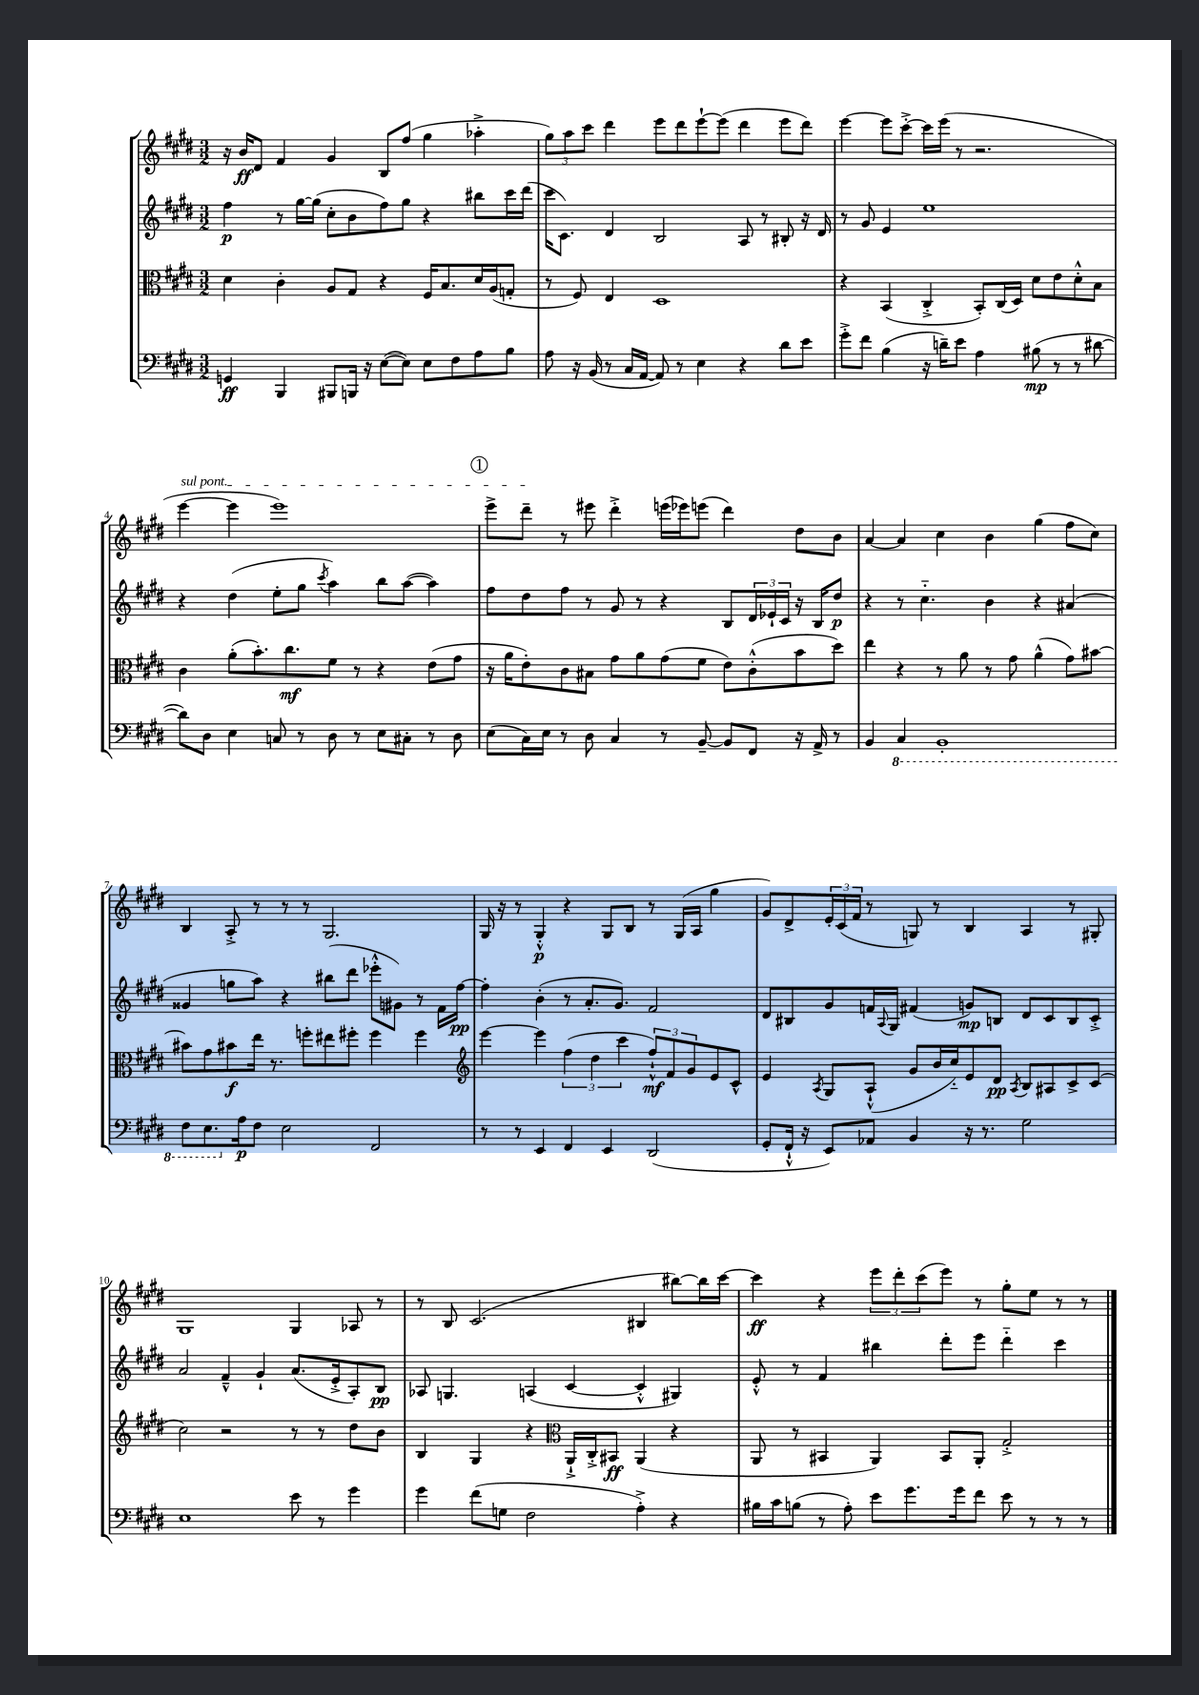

**kern	**dynam	**kern	**dynam	**kern	**dynam	**kern	**dynam
*part4	*part4	*part3	*part3	*part2	*part2	*part1	*part1
*staff4	*staff4	*staff3	*staff3	*staff2	*staff2	*staff1	*staff1
*clefF4	*	*clefC3	*	*clefG2	*	*clefG2	*
*k[f#c#g#d#]	*	*k[f#c#g#d#]	*	*k[f#c#g#d#]	*	*k[f#c#g#d#]	*
*M3/2	*	*M3/2	*	*M3/2	*	*M3/2	*
=1	=1	=1	=1	=1	=1	=1	=1
4GGn/	ff	4d#\	.	4ff#\	p	16r	.
.	.	.	.	.	.	16b/KL	ff
.	.	.	.	.	.	8d#/J	.
4BBB/	.	4c#'\	.	8r	.	4f#/	.
.	.	.	.	[16gg#\LL	.	.	.
.	.	.	.	(16gg#\JJ]	.	.	.
8BBB#X/L	.	8A/L	.	8cc#'\L	.	4g#/	.
16BBBn/Jk	.	8G#/J	.	8b\	.	.	.
16r	.	.	.	.	.	.	.
([8E\L	.	4r	.	8ff#\)	.	8B/L	.
8E\J])	.	.	.	8gg#\J	.	(8ff#/J	.
8E\L	.	16F#/KL	.	4r	.	4gg#\	.
.	.	8.B/	.	.	.	.	.
8F#\	.	.	.	.	.	.	.
8A\	.	16d#/L	.	8bb#X\L	.	4aa-X'^\	.
.	.	(16A/J	.	.	.	.	.
8B\J	.	8Gn'/J	.	16ccc#\L	.	.	.
.	.	.	.	(16ddd#\JJ	.	.	.
=2	=2	=2	=2	=2	=2	=2	=2
8A\	.	8r	.	16ccc#\KL	.	12gg#\L)	.
.	.	.	.	8.c#\J)	.	.	.
.	.	.	.	.	.	12aa\	.
16r	.	8F#/)	.	.	.	.	.
.	.	.	.	.	.	12ccc#\J	.
(16BB/	.	.	.	.	.	.	.
8r	.	4E/	.	4d#/	.	4ddd#\	.
16C#/LL	.	.	.	.	.	.	.
[16AA/JJ	.	.	.	.	.	.	.
8AA/])	.	1D#	.	2B/	.	8eee\L	.
8r	.	.	.	.	.	8ddd#\	.
4E\	.	.	.	.	.	[8eee`\	.
.	.	.	.	.	.	(8eee\J]	.
4r	.	.	.	8A/	.	4ddd#\	.
.	.	.	.	8r	.	.	.
8d#\L	.	.	.	8B#X'/	.	8eee\L	.
8e\J	.	.	.	16r	.	8ddd#\J)	.
.	.	.	.	16d#/	.	.	.
=3	=3	=3	=3	=3	=3	=3	=3
8g#'^\L	.	4r	.	8r	.	[4eee\	.
8f#\J	.	.	.	8g#/	.	.	.
(4B\	.	(4BB/	.	4e/	.	8eee\L]	.
.	.	.	.	.	.	[8ccc#'^\J	.
16r	.	4C#'^/	.	1ee	.	16ccc#\LL]	.
16dn~\KL)	.	.	.	.	.	(16eee\JJ	.
8e\J	.	.	.	.	.	8r	.
4A\	.	8BB'/L)	.	.	.	2.r	.
.	.	(16C#/L	.	.	.	.	.
.	.	16D#/JJ)	.	.	.	.	.
(8B#X\	mp	8d#\L	.	.	.	.	.
8r	.	8e\	.	.	.	.	.
8r	.	8d#'^^\	.	.	.	.	.
[8d#X\	.	8B\J	.	.	.	.	.
!!LO:LB:g=z
=4	=4	=4	=4	=4	=4	=4	=4
!	!	!	!	!	!	!LO:TX:a:i:t=sul pont.	!
8d#\L])	.	4c#\	.	4r	.	[4eee\	.
8D#\J	.	.	.	.	.	.	.
4E\	.	(8a'\L	.	(4dd#\	.	4eee\]	.
.	.	8.b'\)	.	.	.	.	.
8Cn/	.	.	.	8ee'\L	.	1eee)	.
.	.	8.cc#\	mf	.	.	.	.
8r	.	.	.	8gg#\J	.	.	.
.	.	.	.	8qccc#/	.	.	.
8D#\	.	8f#\J	.	4aa\)	.	.	.
8r	.	8r	.	.	.	.	.
8E\L	.	4r	.	8bb\L	.	.	.
8C#X'\J	.	.	.	([8aa\J	.	.	.
8r	.	(8e\L	.	4aa\])	.	.	.
8D#\	.	8g#\J	.	.	.	.	.
!!LO:REH:place=s1:t=1
=5	=5	=5	=5	=5	=5	=5	=5
(8E\L	.	16r	.	8ff#\L	.	8eee^\L	.
.	.	16a\KL	.	.	.	.	.
16C#\L)	.	8e'\)	.	8dd#\	.	8ddd#~\J	.
16E\JJ	.	.	.	.	.	.	.
8r	.	8c#\	.	8ff#\J	.	8r	.
8D#\	.	8B#X\J	.	8r	.	8eee#X\	.
4C#/	.	8g#\L	.	8g#/	.	4ddd#'^\	.
.	.	8a\	.	8r	.	.	.
8r	.	(8g#\	.	4r	.	(16eeen\LL	.
.	.	.	.	.	.	16eee-X\J)	.
[8BB~/	.	8f#\J	.	.	.	(8eeen\J	.
8BB/L]	.	8e\L)	.	8B/L	.	4ddd#\)	.
8FF#/J	.	(8c#'^^\	.	24d#/L	.	.	.
.	.	.	.	24e-X`/	.	.	.
.	.	.	.	24c#/JJ	.	.	.
16r	.	8b\	.	16r	.	8dd#\L	.
16AA^/	.	.	.	16B/KL	.	.	.
8r	.	8dd#\J)	.	8dd#/J	p	8b\J	.
=6	=6	=6	=6	=6	=6	=6	=6
4BB/	.	4ee\	.	4r	.	[4a/	.
*8ba	*	*	*	*	*	*	*
4CC#/	.	4r	.	8r	.	4a/]	.
.	.	.	.	4.cc#\	.	.	.
1BBB'	.	8r	.	.	.	4cc#\	.
.	.	8a\	.	.	.	.	.
.	.	8r	.	4b\	.	4b\	.
.	.	8g#\	.	.	.	.	.
.	.	(4a^^\	.	4r	.	(4gg#\	.
.	.	8g#\L)	.	(4a#X/	.	8ff#\L	.
.	.	[8b#X\J	.	.	.	8cc#\J)	.
!!LO:LB:g=z
=7	=7	=7	=7	=7	=7	=7	=7
8FF#\L	.	8b#X\L]	.	4g##X/	.	4B/	.
8.EE\	.	8g#\	.	.	.	.	.
.	.	8b#X\	f	8ggn\L	.	8A'^/	.
*X8ba	*	*	*	*	*	*	*
16A\k	p	.	.	.	.	.	.
8F#\J	.	16ee\Jk	.	8aa\J)	.	8r	.
.	.	8.r	.	.	.	.	.
2E\	.	.	.	4r	.	8r	.
.	.	8ffn'\L	.	.	.	8r	.
.	.	8ee#X\	.	(8bb#X\L	.	2.G#/	.
.	.	8ff#X'\J	.	8ddd#\J	.	.	.
2FF#/	.	4ff#\	.	8eee-X'^^\L	.	.	.
.	.	.	.	8g#X\J)	.	.	.
.	.	4ff#\	.	8r	.	.	.
.	.	.	.	16f#\LL	.	.	.
.	.	.	.	[16ff#\JJ	pp	.	.
=8	=8	=8	=8	=8	=8	=8	=8
*	*	*clefG2	*	*	*	*	*
8r	.	[4eee\	.	4ff#'\]	.	16G#/	.
.	.	.	.	.	.	16r	.
8r	.	.	.	.	.	8r	.
4EE/	.	4eee\]	.	(4b'\	.	4G#'^^/	p
4FF#/	.	(6ff#\	.	8r	.	4r	.
.	.	.	.	8.a'/L	.	.	.
.	.	6dd#\	.	.	.	.	.
4EE/	.	.	.	.	.	8G#/L	.
.	.	.	.	8.g#/J)	.	.	.
.	.	6ccc#\	.	.	.	.	.
.	.	.	.	.	.	8B/J	.
(2DD#/	.	12ff#`^^/L)	mf	2f#/	.	8r	.
.	.	12f#/	.	.	.	.	.
.	.	.	.	.	.	(16G#/LL	.
.	.	12g#/	.	.	.	.	.
.	.	.	.	.	.	16A/JJ	.
.	.	8e/	.	.	.	4gg#\	.
.	.	8c#^^/J	.	.	.	.	.
=9	=9	=9	=9	=9	=9	=9	=9
8GG#'/L	.	4e/	.	8d#/L	.	8g#/L)	.
16FF#`^^/Jk	.	.	.	8B#X/	.	8d#^/	.
16r	.	.	.	.	.	.	.
.	.	8qA/	.	.	.	.	.
8EE/L)	.	8G#/L	.	8g#/	.	24e'/L	.
.	.	.	.	.	.	(24c#/	.
.	.	.	.	.	.	24f#/JJ	.
8AA-X/J	.	(8A`^^/J	.	16fn/L	.	8r	.
.	.	.	.	8qqA/	.	.	.
.	.	.	.	16G#/JJ	.	.	.
4BB/	.	8g#/L	.	(4f#X/	.	8Gn/)	.
.	.	16b/L	.	.	.	8r	.
.	.	16cc#/J)	.	.	.	.	.
16r	.	8e/	.	8gn/L)	mp	4B/	.
8.r	.	.	.	.	.	.	.
.	.	8d#/J	pp	8Bn/J	.	.	.
.	.	8qA/	.	.	.	.	.
2G#\	.	8B/L	.	8d#/L	.	4A/	.
.	.	8A#X/	.	8c#/	.	.	.
.	.	8c#^/	.	8B/	.	8r	.
.	.	(8c#/J	.	8c#'^/J	.	8G#X'/	.
!!LO:LB:g=z
=10	=10	=10	=10	=10	=10	=10	=10
1E	.	2cc#\)	.	2a/	.	1G#	.
.	.	2r	.	4f#~^^/	.	.	.
.	.	.	.	4g#`/	.	.	.
8e\	.	8r	.	(8.a/L	.	4G#/	.
8r	.	8r	.	.	.	.	.
.	.	.	.	16e'^/k	.	.	.
4g#\	.	8dd#\L	.	8A'/)	.	8A-X/	.
.	.	8b\J	.	8B/J	pp	8r	.
=11	=11	=11	=11	=11	=11	=11	=11
4g#\	.	4B/	.	8A-X/	.	8r	.
.	.	.	.	4.Gn/	.	8B/	.
(8f#\L	.	4G#/	.	.	.	(2.c#/	.
8Gn\J	.	.	.	.	.	.	.
2F#\	.	4r	.	(4An/	.	.	.
*	*	*clefC3	*	*	*	*	*
.	.	16AA`^/LL	.	[4c#/	.	.	.
.	.	16C#'^/J	.	.	.	.	.
.	.	8BB#X/J	ff	.	.	.	.
4A'^\)	.	(4AA/	.	4c#'^^/]	.	4B#X/	.
4r	.	4r	.	4G#X/)	.	[8bb#X\L)	.
.	.	.	.	.	.	16bb#\L]	.
.	.	.	.	.	.	[16ccc#\JJ	.
=12	=12	=12	=12	=12	=12	=12	=12
16B#X\LL	.	8AA/	.	8e'^^/	.	4ccc#\]	ff
16c#\J	.	.	.	.	.	.	.
(8Bn\J	.	8r	.	8r	.	.	.
8r	.	4BB#X/	.	4f#/	.	4r	.
8A'\)	.	.	.	.	.	.	.
8e\L	.	4AA/)	.	4bb#X\	.	12eee\L	.
.	.	.	.	.	.	12ddd#'\	.
8.g#\	.	.	.	.	.	.	.
.	.	.	.	.	.	(12ccc#\	.
.	.	8BB#/L	.	8ddd#'\L	.	8eee\J)	.
16g#\k	.	.	.	.	.	.	.
8f#\J	.	8AA'/J	.	8eee\J	.	8r	.
8e\	.	2G#'^/	.	4ddd#\	.	8gg#'\L	.
8r	.	.	.	.	.	8ee\J	.
8r	.	.	.	4ccc#\	.	8r	.
8r	.	.	.	.	.	8r	.
==	==	==	==	==	==	==	==
*-	*-	*-	*-	*-	*-	*-	*-
